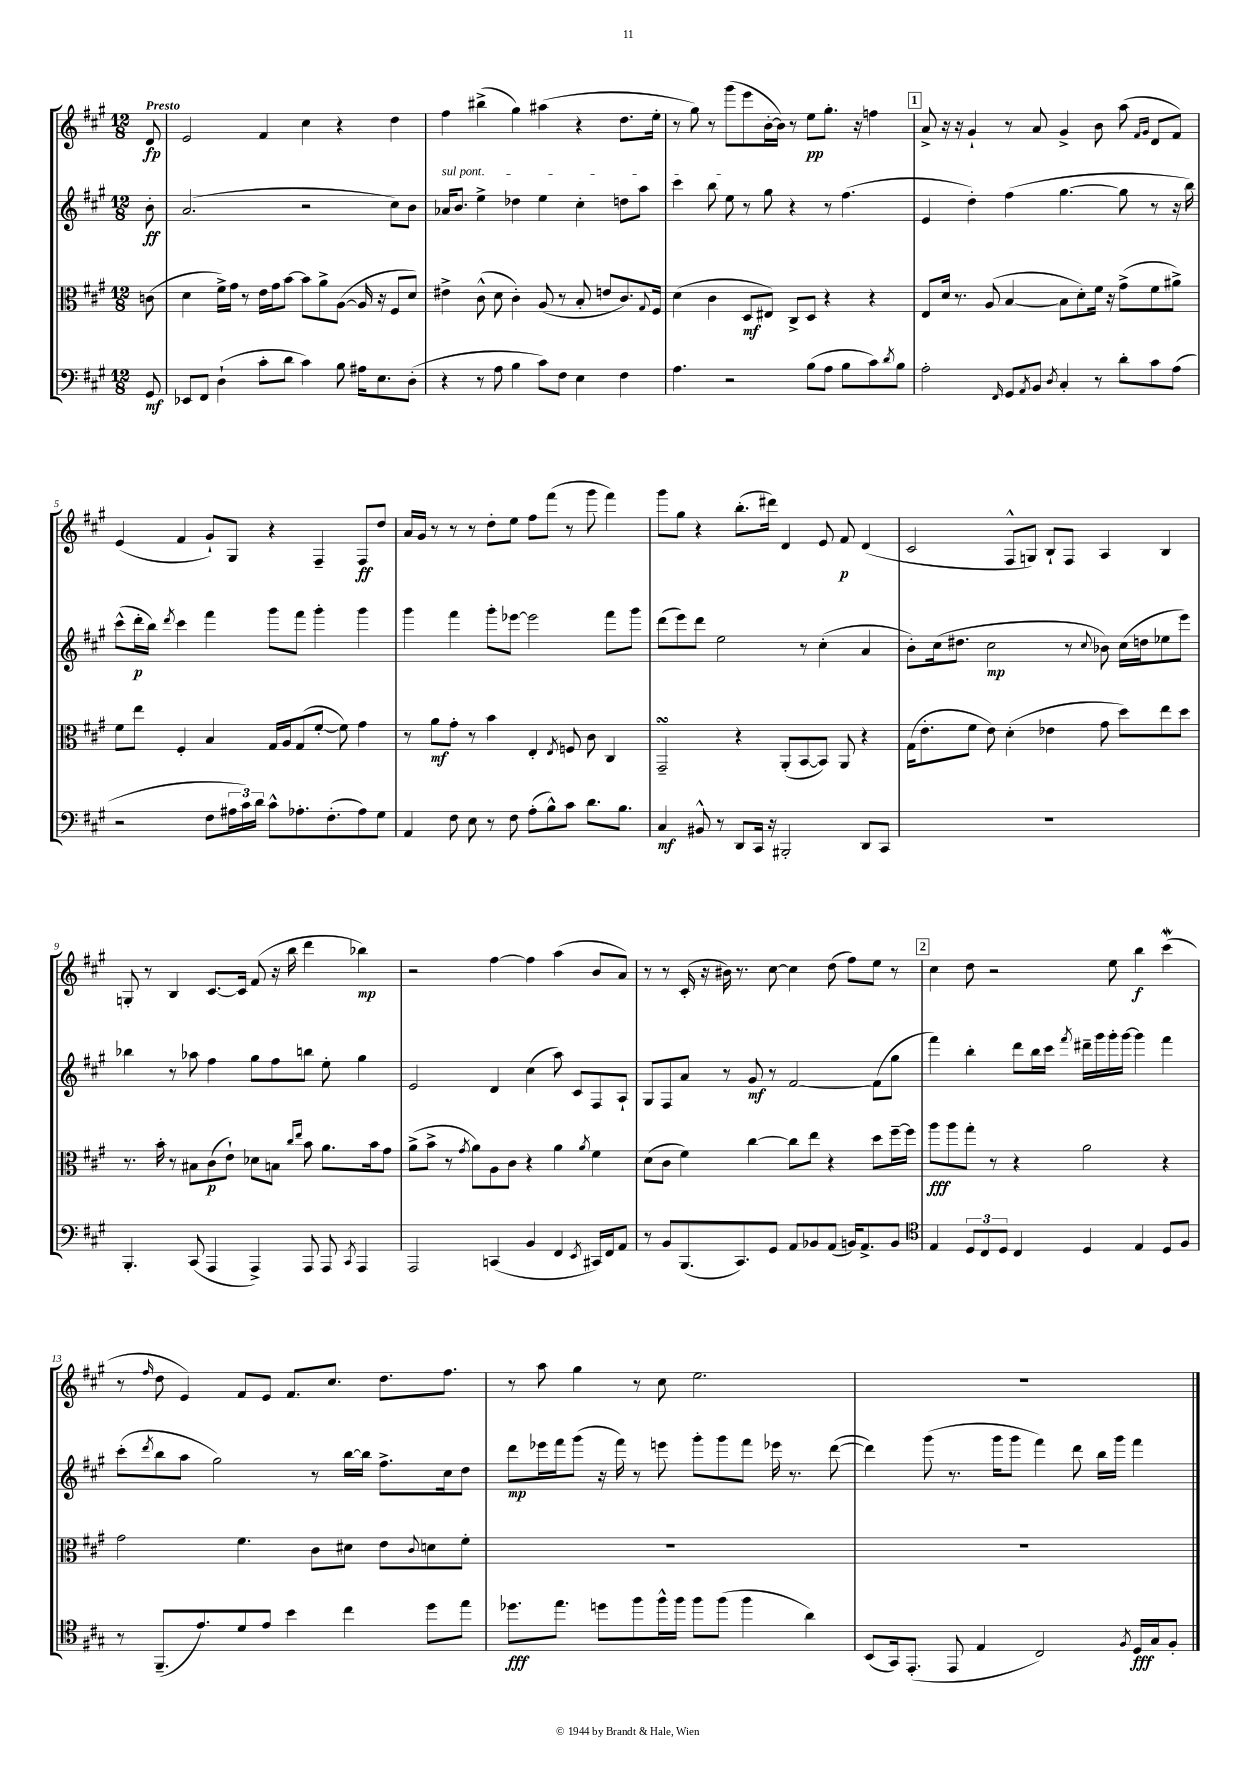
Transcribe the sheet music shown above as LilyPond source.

<<
\new StaffGroup <<
\new Staff = "s0" {
    \clef treble \key a \major \numericTimeSignature \time 12/8 \partial 8 \tempo "Presto"
    d'8\fp |
    e'2 fis'4 cis''4 r4 d''4 |
    fis''4 bis''4->( gis''4) ais''4( r4 d''8. e''16-. |
    r8 gis''8) r8 gis'''8( e'''8 b'16~-. b'16) r8 e''8\pp gis''8.-. r16 f''4 |
    \mark \markup { \box "1" } a'8-> r16 r16 gis'4-! r8 a'8 gis'4-> b'8 a''8( \grace { fis'16 gis'16 } d'8 fis'8) |
    e'4( fis'4 gis'8-!) gis8 r4 fis4-- fis8\ff d''8 |
    a'16 gis'16 r8 r8 r8 d''8-. e''8 fis''8 fis'''8( r8 gis'''8 fis'''4) |
    gis'''8 gis''8 r4 b''8.-.( dis'''16) d'4 e'8 fis'8\p d'4( |
    cis'2 fis8-^ g8) b8-! fis8 a4 b4 |
    g8-. r8 b4 cis'8.~ cis'16 fis'8( r16 b''16 d'''4 bes''4\mp) |
    r2 fis''4~ fis''4 a''4( b'8 a'8) |
    r8 r8 cis'16-.( r16 bis'16) r8. cis''8~ cis''4 d''8( fis''8) e''8 r8 |
    \mark \markup { \box "2" } cis''4 d''8 r2 e''8 b''4\f cis'''4\mordent( |
    r8 \grace { fis''16 } d''8 e'4) fis'8 e'8 fis'8. cis''8. d''8. fis''8. |
    r8 a''8 gis''4 r8 cis''8 e''2. |
    R1. \bar "|." |
}
\new Staff = "s1" {
    \clef treble \key a \major \numericTimeSignature \time 12/8 \partial 8
    b'8-.\ff |
    a'2.( r2 cis''8) b'8 |
    \once \override TextSpanner.bound-details.left.text = \markup { \italic "sul pont." } aes'16\startTextSpan b'8. e''4-> des''4 e''4 cis''4-. d''8 a''8 |
    cis'''4 b''8 e''8\stopTextSpan r8 gis''8 r4 r8 fis''4.( |
    \mark \markup { \box "1" } e'4 d''4-.) fis''4( gis''4.~ gis''8 r8 r16 b''16) |
    cis'''8-^( d'''16-.\p b''16) \acciaccatura { d'''8 } cis'''4 fis'''4 gis'''8 fis'''8 gis'''4-. gis'''4 |
    gis'''4 fis'''4 gis'''8-. ees'''8~ ees'''2 fis'''8 gis'''8 |
    d'''8( e'''8) d'''8 e''2 r8 cis''4-.( a'4 |
    b'8-.) cis''16( dis''8. cis''2\mp r8 \appoggiatura { cis''8 } bes'8) cis''16( d''16 ees''8 e'''8) |
    bes''4 r8 aes''8 fis''4 gis''8 fis''8 b''8 e''8-. gis''4 |
    e'2 d'4 cis''4( a''8) cis'8 fis8 a8-! |
    gis8 fis8 a'8 r8 gis'8\mf r8 fis'2~ fis'8( gis''8 |
    \mark \markup { \box "2" } fis'''4) b''4-. d'''8 b''16 cis'''16 \acciaccatura { fis'''8 } dis'''16-- gis'''16 gis'''16-. gis'''16~ gis'''4 fis'''4 |
    cis'''8-.( \acciaccatura { d'''8 } b''8 a''8 gis''2) r8 b''16~ b''16 fis''8.-> cis''16 d''8 |
    d'''8\mp ees'''16 fis'''16 gis'''8( r16 fis'''16) r8 e'''8 gis'''8-. gis'''8 fis'''8 ees'''16 r8. d'''8~( |
    d'''4) gis'''8( r8. gis'''16 gis'''8 fis'''4) d'''8 b''16 gis'''16 fis'''4 \bar "|." |
}
\new Staff = "s2" {
    \clef alto \key a \major \numericTimeSignature \time 12/8 \partial 8
    c'8( |
    d'4 fis'16->) gis'16 r8 e'16 gis'16 b'8~ b'8 a'8-> a8~( a16 r16 fis8 d'8) |
    eis'4-> cis'8-^( d'8 cis'4-.) a8( r8 b8-. e'8 cis'8.) \appoggiatura { gis8 } fis16 |
    d'4( cis'4 d8\mf eis8) cis8-> d8 r4 r4 |
    \mark \markup { \box "1" } e8 d'16 r8. a8( b4~ b8 d'8-.) fis'16 r16 gis'8->( fis'8 ais'8->) |
    fis'8 e''8 fis4-. b4 gis16 a16 gis8( fis'8~-. fis'8) gis'4 |
    r8 a'8\mf gis'8-. r8 b'4 e4-. \acciaccatura { e8 } f8 cis'8 cis4 |
    gis,2--\turn r4 a,8-.( b,8~ b,8) a,8 r4 |
    gis16( e'8.-. fis'8 e'8) d'4-.( ees'4 gis'8 d''8) e''8 d''8 |
    r8. b'16-. r8 bis8 cis'8\p( e'8-!) des'8 b8 \grace { cis''16 e''16 } b'8 a'8. b'16 gis'8 |
    a'8->( b'8-> r8 \acciaccatura { gis'8 } a'8) a8 cis'8 r4 a'4 \acciaccatura { a'8 } fis'4 |
    d'8( cis'8 fis'4) cis''4~ cis''8 e''8 r4 d''8 fis''16~-- fis''16 |
    \mark \markup { \box "2" } a''8\fff a''8 gis''8-. r8 r4 a'2 r4 |
    gis'2 fis'4. cis'8 dis'8 e'8 \appoggiatura { cis'8 } d'8 fis'8-. |
    R1. |
    R1. \bar "|." |
}
\new Staff = "s3" {
    \clef bass \key a \major \numericTimeSignature \time 12/8 \partial 8
    gis,8\mf |
    ees,8 fis,8 d4-!( cis'8-. d'8 cis'4) b8 ais16 e8. d8-.( |
    r4 r8 a8 b4 cis'8) fis8 e4 fis4 |
    a4. r2 b8( a8 b8 cis'8) \acciaccatura { d'8 } b8 |
    \mark \markup { \box "1" } a2-. \grace { fis,16 } gis,8 \acciaccatura { a,8 } b,8 \acciaccatura { d8 } cis4-. r8 d'8-. cis'8 a8( |
    r2 fis8 \tuplet 3/2 { ais16 cis'16) d'16 } cis'8-^ aes8.-. fis8.-.( aes8) gis8 |
    a,4 fis8 e8 r8 fis8 a8-.( b8-^) cis'8 d'8. b8. |
    cis4\mf bis,8-^ r8 d,8 cis,16 r16 bis,,2-. d,8 cis,8 |
    R1. |
    b,,4.-. cis,8( a,,4 a,,4->) a,,8 a,,8 \acciaccatura { cis,8 } a,,4 |
    a,,2 c,4( b,4 fis,4 \acciaccatura { e,8 } cis,16) fis,16 a,8 |
    r8 b,8 b,,8.( cis,8.) gis,8 a,8 bes,8 a,8( b,16) a,8.-> b,8 |
    \mark \markup { \box "2" } \clef tenor e4 \tuplet 3/2 { d8 cis8 d8 } cis4 d4 e4 d8 fis8 |
    r8 fis,8.--( e'8.) d'8 e'8 b'4 cis''4 d''8 e''8 |
    des''8.\fff e''8. d''8 fis''8 fis''16-^ fis''16 fis''8 fis''8( fis''4 a'4) |
    b,8( gis,16) e,8.-.( e,8 e4 cis2) \acciaccatura { fis8 } d16\fff gis16 fis8-. \bar "|." |
}
>>
>>
